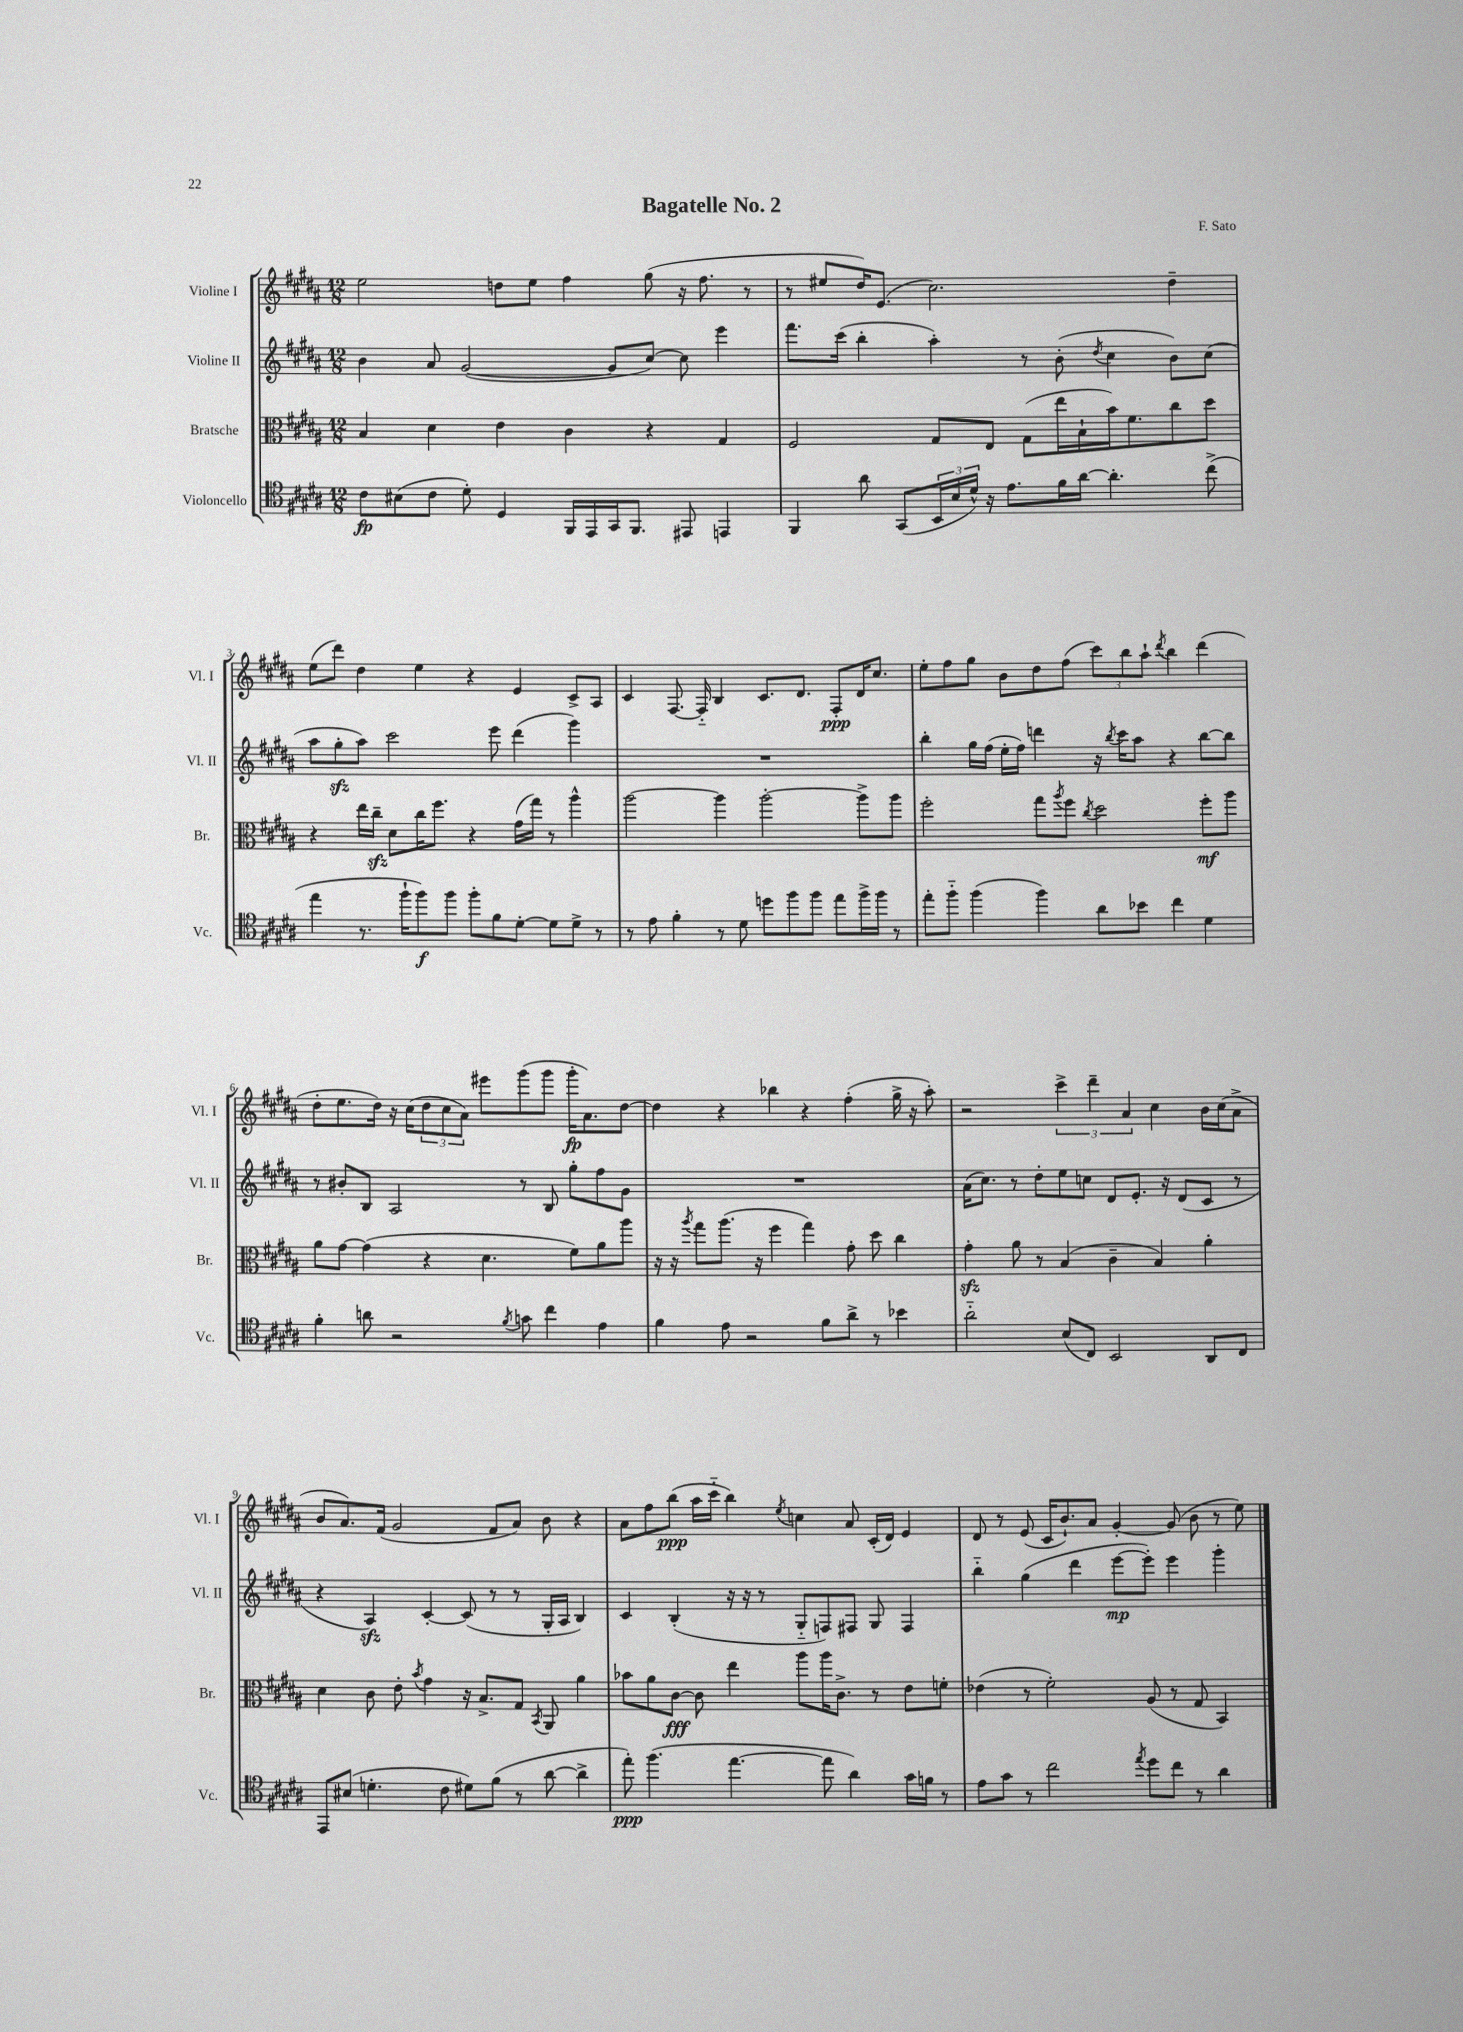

**kern	**dynam	**kern	**dynam	**kern	**dynam	**kern	**dynam
*part4	*part4	*part3	*part3	*part2	*part2	*part1	*part1
*staff4	*staff4	*staff3	*staff3	*staff2	*staff2	*staff1	*staff1
*I"Violoncello	*	*I"Bratsche	*	*I"Violine II	*	*I"Violine I	*
*I'Vc.	*	*I'Br.	*	*I'Vl. II	*	*I'Vl. I	*
*clefC4	*	*clefC3	*	*clefG2	*	*clefG2	*
*k[f#c#g#d#a#]	*	*k[f#c#g#d#a#]	*	*k[f#c#g#d#a#]	*	*k[f#c#g#d#a#]	*
*M12/8	*	*M12/8	*	*M12/8	*	*M12/8	*
=1	=1	=1	=1	=1	=1	=1	=1
8c#\L	fp	4B/	.	4b\	.	2ee\	.
(8B#X\	.	.	.	.	.	.	.
8c#\J	.	4d#\	.	8a#/	.	.	.
8d#'\)	.	.	.	([2g#/	.	.	.
4D#/	.	4e\	.	.	.	8ddn\L	.
.	.	.	.	.	.	8ee\J	.
16FF#/LL	.	4c#\	.	.	.	4ff#\	.
16EE/	.	.	.	.	.	.	.
16GG#/J	.	.	.	8g#/L]	.	.	.
8.FF#/J	.	.	.	.	.	.	.
.	.	4r	.	[8cc#/J)	.	(8gg#\	.
8EE#X/	.	.	.	8cc#\]	.	16r	.
.	.	.	.	.	.	8.ff#\	.
4EEn/	.	4G#/	.	4eee\	.	.	.
.	.	.	.	.	.	8r	.
=2	=2	=2	=2	=2	=2	=2	=2
4FF#/	.	2F#/	.	8.fff#\L	.	8r	.
.	.	.	.	.	.	8ee#X/L	.
.	.	.	.	(16ccc#\Jk	.	.	.
8a#\	.	.	.	4bb'\	.	16dd#/K)	.
.	.	.	.	.	.	(8.e/J	.
(8GG#/L	.	.	.	.	.	.	.
24BB/L	.	8G#/L	.	4aa#'\)	.	2.cc#\)	.
24B/	.	.	.	.	.	.	.
24d#^^/JJ)	.	.	.	.	.	.	.
16r	.	8E/J	.	.	.	.	.
8.e\L	.	.	.	.	.	.	.
.	.	(8G#\L	.	8r	.	.	.
16f#\L	.	16ee\L	.	(8b'\	.	.	.
[16a#\JJ	.	16B`\	.	.	.	.	.
.	.	.	.	8qdd#/	.	.	.
4.a#'\]	.	16b\J)	.	4cc#\	.	.	.
.	.	8.f#\	.	.	.	.	.
.	.	8cc#\	.	8b\L)	.	4dd#~\	.
(8cc#^\	.	8dd#\J	.	(8cc#\J	.	.	.
!!LO:LB:g=z
=3	=3	=3	=3	=3	=3	=3	=3
4ee\	.	4r	.	8aa#\L	.	(8ee\L	.
.	.	.	.	8gg#zz'\	.	8ddd#\J)	.
8.r	.	16ee\LL	.	8aa#\J)	.	4dd#\	.
.	.	16cc#zz~\JJ	.	.	.	.	.
.	.	8d#\L	.	2ccc#\	.	.	.
16ff#`\KL	.	.	.	.	.	.	.
8ff#\)	f	16cc#\K	.	.	.	4ee\	.
.	.	8.ff#\J	.	.	.	.	.
8ff#\J	.	.	.	.	.	.	.
8ff#'\L	.	4r	.	.	.	4r	.
8f#\	.	.	.	8eee\	.	.	.
[8d#'\J	.	(16g#\LL	.	(4ddd#\	.	4e/	.
.	.	16gg#\JJ)	.	.	.	.	.
8d#\L]	.	8r	.	.	.	.	.
8d#^\J	.	4aa#^^\	.	4ggg#\)	.	8c#^/L	.
8r	.	.	.	.	.	8A#/J	.
=4	=4	=4	=4	=4	=4	=4	=4
8r	.	[2aa#\	.	1.r	.	4c#/	.
8e\	.	.	.	.	.	.	.
4f#'\	.	.	.	.	.	[8.F#/	.
.	.	.	.	.	.	16F#/]	.
8r	.	4aa#\]	.	.	.	4B/	.
8d#\	.	.	.	.	.	.	.
8ddn\L	.	[2aa#'\	.	.	.	8.c#/L	.
8ff#\	.	.	.	.	.	.	.
.	.	.	.	.	.	8.d#/J	.
8ff#\J	.	.	.	.	.	.	.
8ee\L	.	.	.	.	.	8F#'/L	ppp
16ff#^\L	.	8aa#^\L]	.	.	.	16d#/K	.
16ff#\JJ	.	.	.	.	.	8.cc#/J	.
8r	.	8aa#\J	.	.	.	.	.
=5	=5	=5	=5	=5	=5	=5	=5
8ee'\L	.	2ff#'\	.	4bb'\	.	8ee'\L	.
8ff#\J	.	.	.	.	.	8ff#\	.
(4ff#\	.	.	.	16gg#\LL	.	8gg#\J	.
.	.	.	.	(16ff#\JJ	.	.	.
.	.	.	.	16ee'\LL	.	8b\L	.
.	.	.	.	16ff#\JJ)	.	.	.
4ff#\)	.	8gg#\L	.	4dddn\	.	8dd#\	.
.	.	8qaa#/	.	.	.	.	.
.	.	8ff#\J	.	.	.	(8ff#\J	.
.	.	8qcc#/	.	.	.	.	.
8a#\L	.	2dd#\	.	16r	.	12ccc#\L)	.
.	.	.	.	8qbb/	.	.	.
.	.	.	.	16ccc#\KL	.	.	.
.	.	.	.	.	.	12bb\	.
8b-X\J	.	.	.	8aa#\J	.	.	.
.	.	.	.	.	.	12aa#`\J	.
.	.	.	.	.	.	8qddd#/	.
4cc#\	.	.	.	4r	.	4bb\	.
4d#\	.	8ff#'\L	mf	[8bb\L	.	(4ddd#\	.
.	.	8aa#\J	.	8bb\J]	.	.	.
!!LO:LB:g=z
=6	=6	=6	=6	=6	=6	=6	=6
4f#'\	.	8a#\L	.	8r	.	8dd#'\L	.
.	.	[8g#\J	.	8b#X'/L	.	8.ee\	.
8an\	.	(4g#\]	.	8B/J	.	.	.
.	.	.	.	.	.	16dd#\Jk)	.
2r	.	.	.	2A#/	.	16r	.
.	.	.	.	.	.	(16cc#\KL	.
.	.	4r	.	.	.	12dd#\	.
.	.	.	.	.	.	12cc#\	.
.	.	.	.	.	.	12a#\J)	.
.	.	4.d#\	.	.	.	8eee#X\L	.
8qf#/	.	.	.	.	.	.	.
8gn\	.	.	.	8r	.	(8ggg#\	.
4cc#\	.	.	.	8B/	.	8ggg#\J	.
.	.	8f#\L)	.	8gg#'\L	.	16ggg#'\KL	fp
.	.	.	.	.	.	8.a#\)	.
4e\	.	8a#\	.	8ff#\	.	.	.
.	.	8aa#\J	.	8g#\J	.	[8dd#\J	.
=7	=7	=7	=7	=7	=7	=7	=7
4f#\	.	16r	.	1.r	.	4dd#\]	.
.	.	16r	.	.	.	.	.
.	.	8qaa#/	.	.	.	.	.
.	.	8gg#\L	.	.	.	.	.
8e\	.	(8.aa#\J	.	.	.	4r	.
2r	.	.	.	.	.	.	.
.	.	16r	.	.	.	.	.
.	.	4ff#\	.	.	.	4bb-X\	.
.	.	4gg#\)	.	.	.	4r	.
8f#\L	.	.	.	.	.	.	.
8a#^\J	.	8g#'\	.	.	.	(4ff#'\	.
8r	.	8dd#\	.	.	.	.	.
4b-X\	.	4cc#\	.	.	.	16gg#^\	.
.	.	.	.	.	.	16r	.
.	.	.	.	.	.	8aa#'\)	.
=8	=8	=8	=8	=8	=8	=8	=8
2a#\	.	4g#zz'\	.	(16a#\KL	.	2r	.
.	.	.	.	8.cc#\J)	.	.	.
.	.	8a#\	.	8r	.	.	.
.	.	8r	.	8dd#'\L	.	.	.
(8B/L	.	(4B/	.	8ee\	.	6ccc#^\	.
8C#/J)	.	.	.	8ccn\J	.	.	.
.	.	.	.	.	.	6ddd#~\	.
2BB/	.	4c#~\	.	8d#/L	.	.	.
.	.	.	.	.	.	6a#/	.
.	.	.	.	8.e'/J	.	.	.
.	.	4B/)	.	.	.	4cc#\	.
.	.	.	.	16r	.	.	.
.	.	.	.	(8d#/L	.	.	.
8AA#/L	.	4a#'\	.	8c#/J	.	16b\LL	.
.	.	.	.	.	.	(16cc#\J	.
8C#/J	.	.	.	8r	.	8a#^\J	.
!!LO:LB:g=z
=9	=9	=9	=9	=9	=9	=9	=9
8EE/L	.	4d#\	.	4r	.	8b/L	.
(8B#X/J	.	.	.	.	.	8.a#/)	.
4.dn'\	.	8c#\	.	4A#zz/)	.	.	.
.	.	.	.	.	.	(16f#/Jk	.
.	.	8e'\	.	.	.	2g#/	.
.	.	8qb/	.	.	.	.	.
.	.	4g#\	.	[4c#'/	.	.	.
8c#\	.	.	.	.	.	.	.
8d#X\L)	.	16r	.	(8c#/]	.	.	.
.	.	8.B^/L	.	.	.	.	.
(8f#\J	.	.	.	8r	.	8f#/L	.
8r	.	8G#/J	.	8r	.	8a#/J)	.
.	.	8qBB/	.	.	.	.	.
[8a#\	.	8AA#/	.	16G#'/LL	.	8b\	.
.	.	.	.	16A#/JJ	.	.	.
4a#^\]	.	4a#\	.	4B/)	.	4r	.
=10	=10	=10	=10	=10	=10	=10	=10
8ee'\)	ppp	8b-X\L	.	4c#/	.	8a#\L	.
(4.ff#\	.	8a#\	.	.	.	8ff#\	.
.	.	[8c#\J	fff	(4B'/	.	(8bb\J	ppp
.	.	8c#\]	.	.	.	16aa#\LL	.
.	.	.	.	.	.	16ccc#\JJ	.
[4.ee\	.	4ee\	.	16r	.	4bb\)	.
.	.	.	.	16r	.	.	.
.	.	.	.	8r	.	.	.
.	.	.	.	.	.	8qee/	.
.	.	8aa#\L	.	8G#/L	.	4ccn\	.
8ee\]	.	16aa#\K	.	8Fn/)	.	.	.
.	.	8.c#^\J	.	.	.	.	.
4a#\)	.	.	.	8F#X/J	.	8a#/	.
.	.	8r	.	8G#/	.	(16c#'/LL	.
.	.	.	.	.	.	16d#/JJ)	.
16g#\LL	.	8e\L	.	4F#/	.	4e/	.
16fn\JJ	.	.	.	.	.	.	.
8r	.	8fn'\J	.	.	.	.	.
=11	=11	=11	=11	=11	=11	=11	=11
8e\L	.	(4e-X\	.	4bb\	.	8d#/	.
8g#\J	.	.	.	.	.	8r	.
8r	.	8r	.	(4gg#\	.	(8e/	.
2cc#\	.	2f#'\)	.	.	.	16c#/KL	.
.	.	.	.	.	.	8.b`/)	.
.	.	.	.	4ddd#\	.	.	.
.	.	.	.	.	.	8a#/J	.
.	.	.	.	[8eee\L	mp	[4g#'/	.
8qee/	.	.	.	.	.	.	.
8dd#\L	.	(8A#/	.	8eee'\J])	.	.	.
8cc#\J	.	8r	.	4eee\	.	(8g#/]	.
8r	.	8G#/	.	.	.	8b\	.
4a#\	.	4BB/)	.	4ggg#'\	.	8r	.
.	.	.	.	.	.	8ee\)	.
==	==	==	==	==	==	==	==
*-	*-	*-	*-	*-	*-	*-	*-
